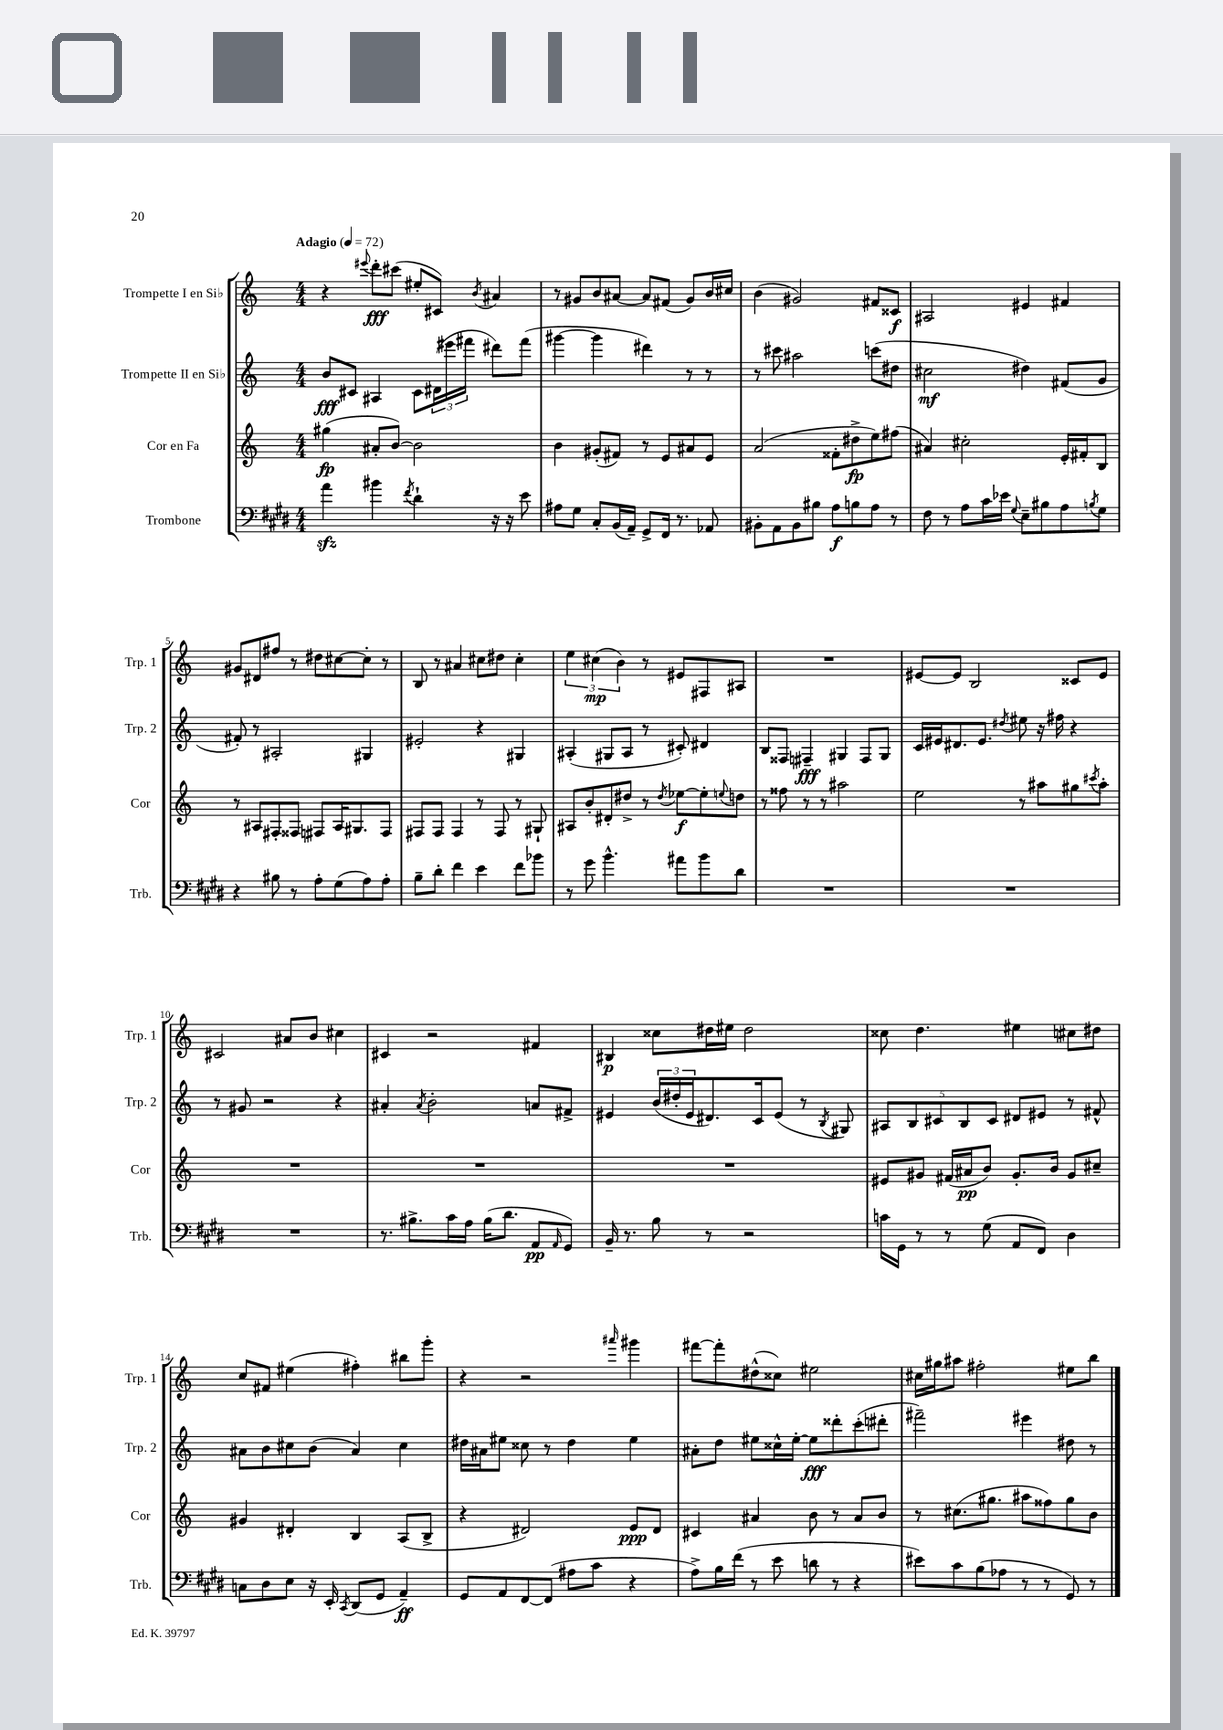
<<
\new StaffGroup <<
\new Staff = "s0" \with { instrumentName = "Trompette I en Sib" shortInstrumentName = "Trp. 1" } {
    \clef treble \key c \major \numericTimeSignature \time 4/4 \tempo "Adagio" 4 = 72
    r4 \appoggiatura { eis'''8 } d'''8-.\fff cis'''8( eis''8-. cis'8) \acciaccatura { b'8 } ais'4 |
    r8 gis'8 b'8 ais'8~ ais'8 fis'8( gis'8) b'16 cis''16 |
    b'4( gis'2) fis'8 cisis'8\f |
    ais2 eis'4 fis'4 |
    gis'8 dis'8 fis''8 r8 dis''8 cis''8~ cis''8-. r8 |
    b8 r8 ais'4 cis''8 dis''8 cis''4-. |
    \tuplet 3/2 { e''4 cis''4\mp( b'4) } r8 eis'8 fis8 ais8 |
    R1 |
    eis'8~ eis'8 b2 cisis'8 eis'8 |
    cis'2 ais'8 b'8 cis''4 |
    cis'4 r2 fis'4 |
    bis4\p cisis''8 dis''16 eis''16 dis''2 |
    cisis''8 d''4. eis''4 cis''8 dis''8 |
    c''8 fis'8 eis''4( fis''4-.) bis''8 g'''8-. |
    r4 r2 \grace { ais'''16 } gis'''4 |
    fis'''8~ fis'''8-. dis''8-^( cisis''8) eis''2 |
    cis''16 gis''16 ais''8 fis''2-. eis''8 b''8 \bar "|." |
}
\new Staff = "s1" \with { instrumentName = "Trompette II en Sib" shortInstrumentName = "Trp. 2" } {
    \clef treble \key c \major \numericTimeSignature \time 4/4
    b'8\fff cis'8 ais4 cis'8 \tuplet 3/2 { dis'16( eis'''16 fis'''16 } dis'''8) fis'''8( |
    gis'''4~ gis'''4 dis'''4) r8 r8 |
    r8 cis'''8 ais''2 c'''8( dis''8 |
    cis''2\mf dis''4) fis'8( g'8 |
    fis'8-.) r8 ais2-. gis4 |
    eis'2-. r4 gis4 |
    ais4-.( gis8 ais8 r8 cis'8-.) dis'4 |
    b8 fisis8 fis4--\fff gis4 fis8 gis8 |
    c'16 eis'16 dis'8. eis'8. \acciaccatura { dis''8 } eis''8 r16 fis''16 r4 |
    r8 gis'8 r2 r4 |
    ais'4-. \acciaccatura { ais'8 } b'2-. a'8 fis'8-> |
    eis'4 \tuplet 3/2 { b'16( dis''16-. eis'16 } dis'8.) c'16 eis'8( r8 \acciaccatura { b8 } gis8) |
    \tuplet 5/4 { ais8 b8 cis'8 b8 cis'8 } dis'8 eis'8 r8 fis'8-^ |
    ais'8 b'8 cis''8 b'8( ais'4) cis''4 |
    dis''16 ais'16 eis''8 cisis''8 r8 dis''4 eis''4 |
    ais'8-. d''8 eis''8 cisis''16-^ eis''16~-. eis''8\fff disis'''8-. c'''8-.( dis'''8-. |
    fis'''2--) eis'''4 dis''8 r8 \bar "|." |
}
\new Staff = "s2" \with { instrumentName = "Cor en Fa" shortInstrumentName = "Cor" } {
    \clef treble \key c \major \numericTimeSignature \time 4/4
    gis''4\fp( ais'8-. b'8~) b'2 |
    b'4 gis'8-.( fis'8) r8 e'8 ais'8 e'8 |
    a'2( fisis'8-. dis''8->\fp e''8) fis''8( |
    ais'4) cis''2-. e'16-. fis'16-. b8 |
    r8 ais8 fis8-. fisis8 fis8 ais16 gis8. fis8 |
    fis8 fis8 fis4 r8 fis8 r8 gis8-! |
    ais8 b'8-. dis'8-. dis''8-> r8 \acciaccatura { dis''8 } ees''8~\f ees''8-. \appoggiatura { e''8 } d''8 |
    r8 fisis''8 r8 r8 ais''2 |
    e''2 r8 ais''8 gis''8 \acciaccatura { cis'''8 } ais''8-. |
    R1 |
    R1 |
    R1 |
    eis'8 gis'8 fis'16( ais'16\pp b'8) gis'8.-. b'16 gis'8 cis''8-- |
    gis'4 dis'4-. b4 a8( b8-> |
    r4 dis'2) e'8\ppp dis'8 |
    cis'4 ais'4 b'8 r8 ais'8 b'8 |
    r8 cis''8.( gis''8. ais''8 fisis''8) gis''8 b'8 \bar "|." |
}
\new Staff = "s3" \with { instrumentName = "Trombone" shortInstrumentName = "Trb." } {
    \clef bass \key e \major \numericTimeSignature \time 4/4
    a'4\sfz bis'4 \acciaccatura { fis'8 } dis'4-! r16 r16 e'8 |
    ais8 gis8 cis8-. b,16( a,16--) gis,8-> fis,16 r8. aes,8 |
    bis,8-. a,8 bis,8 bis8 a8\f b8 a8 r8 |
    fis8 r8 a8 cis'16 ees'16 \appoggiatura { gis8 } e8-- bis8 a8 \acciaccatura { b8 } gis8 |
    r4 bis8 r8 a8-. gis8( a8) a8-. |
    b8-- dis'8-. fis'4 e'4 fis'8 bes'8 |
    r8 gis'8 b'4.-^ ais'8 b'8 dis'8 |
    R1 |
    R1 |
    R1 |
    r8. bis8.-> cis'16 a16 bis16( dis'8. a,8\pp \grace { a,16 } gis,8) |
    b,16-- r8. b8 r8 r2 |
    c'16 gis,16 r8 r8 gis8( a,8 fis,8) dis4 |
    c8 dis8 e8 r16 e,16-. \acciaccatura { cis,8 } dis,8( gis,8 a,4--\ff) |
    gis,8 a,8 fis,8~ fis,8( ais8 cis'8 r4 |
    a8->) b16 fis'16( r8 e'8 d'8 r8 r4 |
    eis'8) cis'8 b8( aes8 r8 r8 gis,8) r8 \bar "|." |
}
>>
>>
